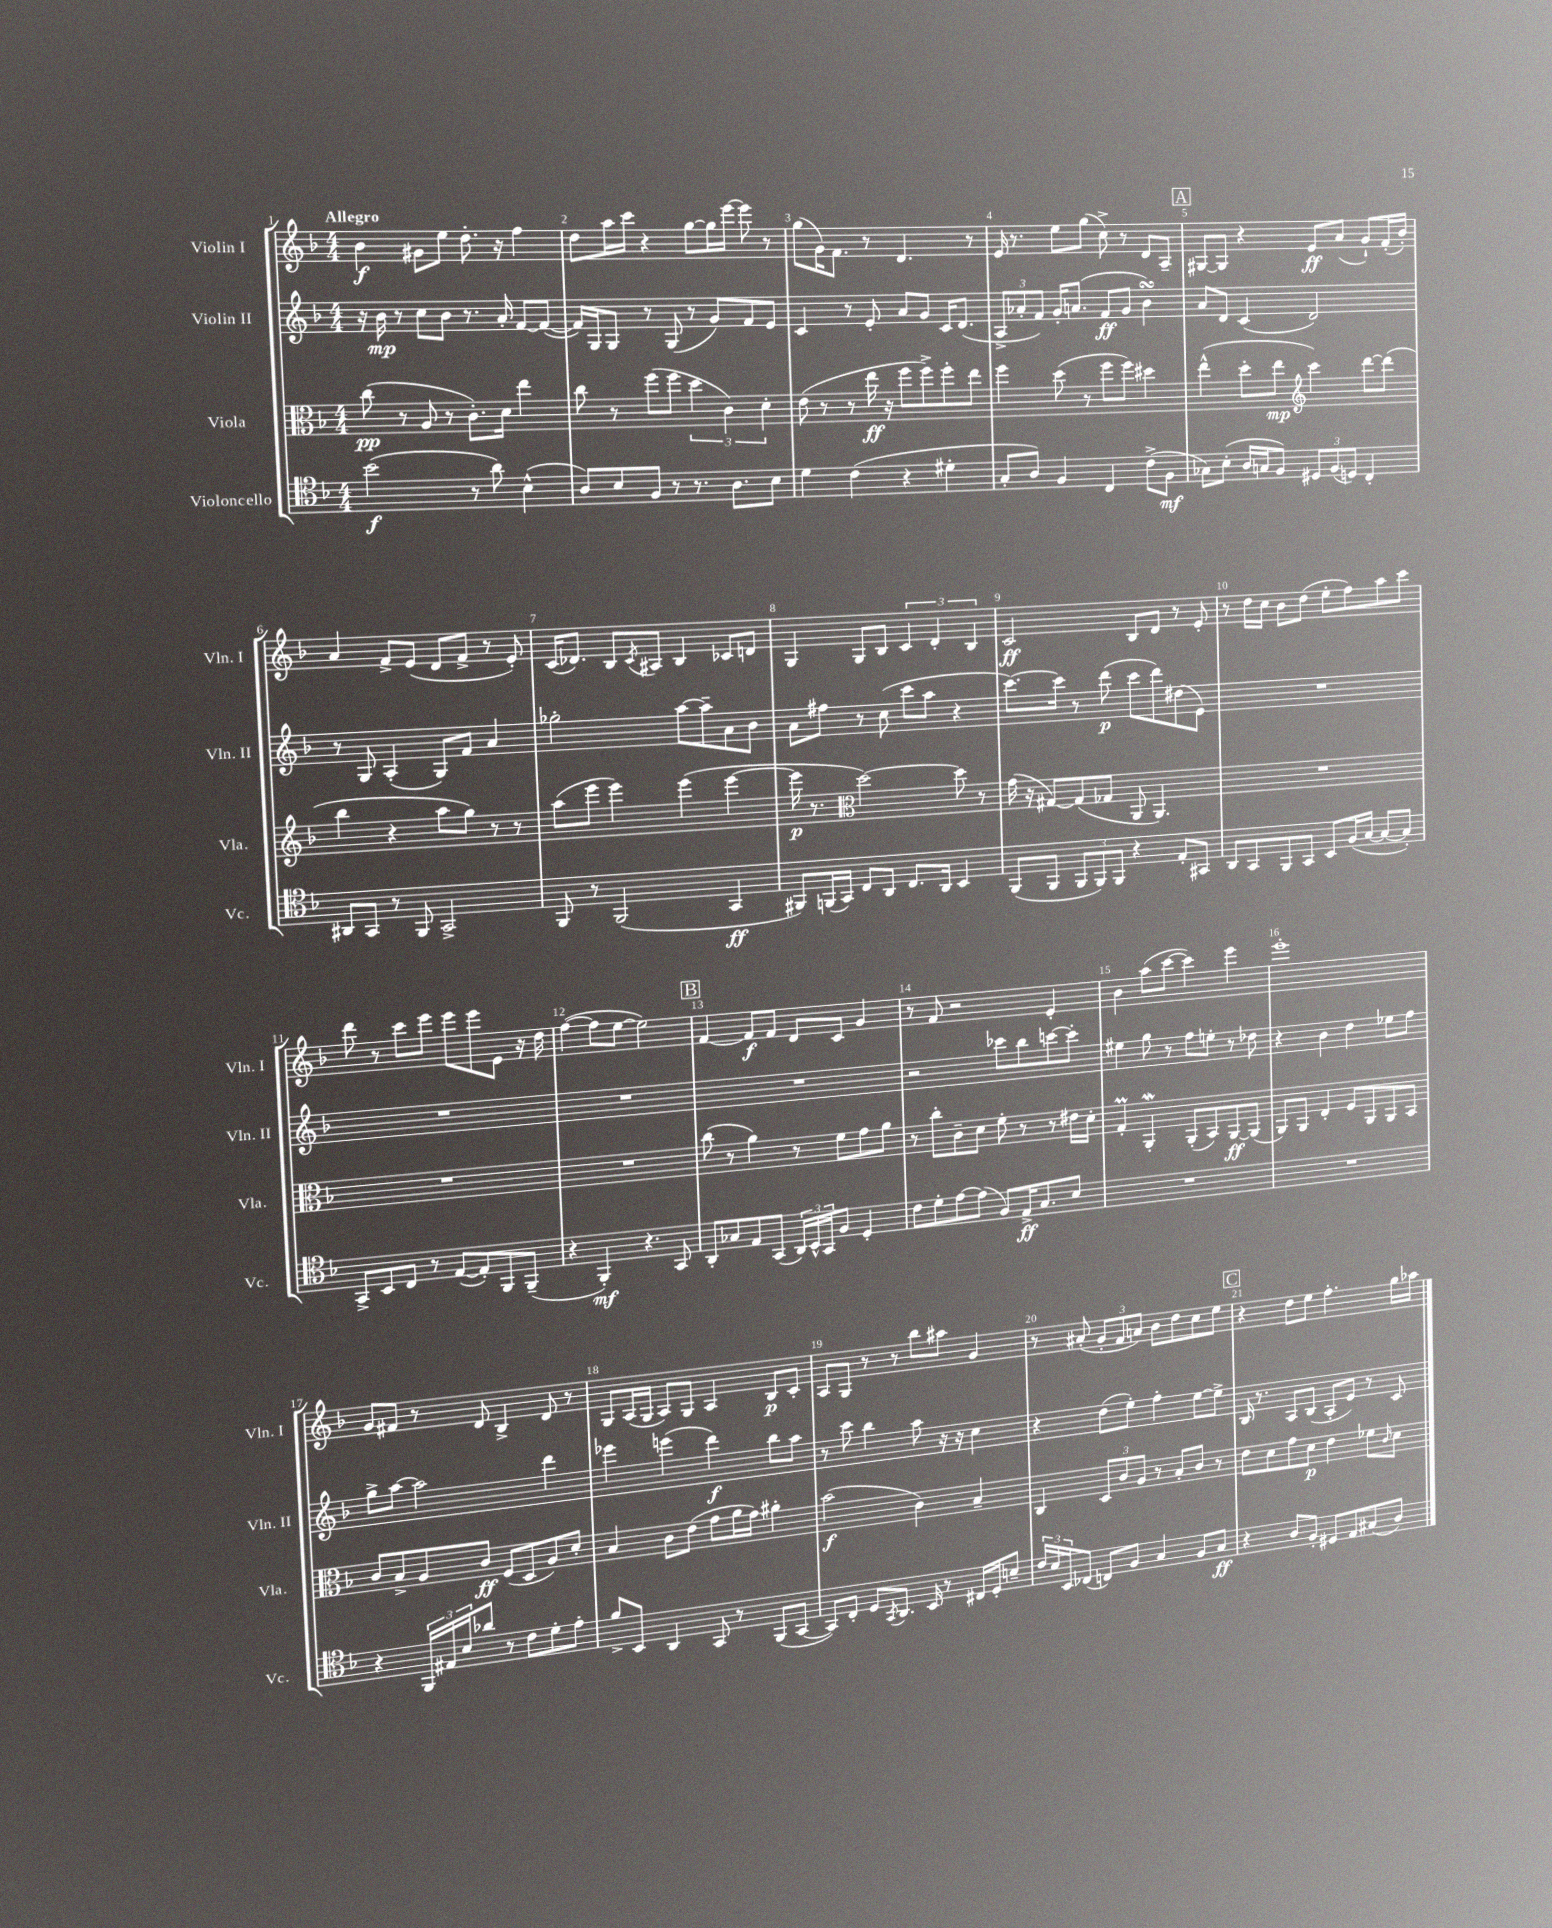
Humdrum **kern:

**kern	**kern	**kern	**kern
*staff4	*staff3	*staff2	*staff1
*clefC4	*clefC3	*clefG2	*clefG2
*k[b-]	*k[b-]	*k[b-]	*k[b-]
*M4/4	*M4/4	*M4/4	*M4/4
(2b-	(8cc	16r	4b-
.	.	16b-	.
.	8r	8r	.
.	8A	8cc	8g#
.	8r	8b-	8ee
8r	8.c')	8.r	8.dd'
8a)	.	.	.
.	16d	16a'	16r
(4B-^^	4ee	[8f	4ff
.	.	(8f_	.
=	=	=	=
8A)	8cc	16f])	8dd
.	.	16G	.
8B-	8r	8G	16aa
.	.	.	16ccc
8F	(8ff	8r	4r
8r	8ff	(8G	.
8.r	6dd	8r	[8gg
.	.	8g)	16gg]
.	6c)	.	.
8.A	.	.	[16eee
.	.	8f	8eee]
.	6d'	.	.
8B-	.	8e	8r
=	=	=	=
4d	(8e	4c	(8gg
.	8r	.	16g)
.	.	.	8.f
(4c	8r	8r	.
.	16ee	8e'	8r
.	16r	.	.
4r	8ff	8a	4.d
.	8ff^)	8g	.
4d#'	8ff'	16c	.
.	.	(8.d	.
.	8ee	.	8r
=	=	=	=
8G'	4ff	12A^	16e
.	.	.	8.r
.	.	12a-'	.
8A)	.	.	.
.	.	12f)	.
4F	(8dd	16g'	8ee
.	.	(8.a	.
.	8r	.	(8gg
4C	8ff	8f	8cc^)
.	8ff)	8g	8r
(8c^	4dd#	4b-)	8d
8F	.	.	8A~
=	=	=	=
8G-)	(4ee^^	8a	[8G#
(8B-'	.	8d	8G#]
16A	8dd'	(4c	4r
16G	.	.	.
8F)	8ee	.	.
*	*clefG2	*	*
12D#	4ccc)	2d)	8e
(12F	.	.	.
.	.	.	(8a
12D)	.	.	.
4C'	[8ddd	.	8g`)
.	(8ddd]	.	(16f'
.	.	.	16b-')
=	=	=	=
8AA#	4bb-	8r	4a
8GG	.	8G	.
8r	4r	(4A'	8f^
8FF	.	.	(8e
2GG^	8aa	8G)	8d
.	8gg)	8f	8f^
.	8r	4a	8r
.	8r	.	8e')
=	=	=	=
8FF	(8aa	2gg-'	(16c
.	.	.	8.d-)
8r	8eee	.	.
(2FF	4eee)	.	8B-
.	.	.	8qc
.	.	.	8A#
.	(4eee	[8aa	4B-
.	.	8aa~]	.
4GG	[4eee	8a	8c-
.	.	8b-	8d
=	=	=	=
8FF#)	16eee]	8a	4G
.	8.r	.	.
(16FF	.	8ff#	.
16GG)	.	.	.
*	*clefC3	*	*
8C	[2dd)	8r	8G
8AA	.	(8cc	8B-
8.C	.	8ccc	6c
.	.	8aa	.
.	.	.	6d'
16AA	.	.	.
4BB-	8dd]	4r	.
.	.	.	6B-
.	8r	.	.
=	=	=	=
(8FF	(16g	[8.ccc)	2c
.	16r	.	.
8FF	[8G#)	.	.
.	.	16ccc]	.
12FF	(8G#]	8r	.
12FF)	.	.	.
.	8G-	(8ddd	.
12FF	.	.	.
4r	8AA	8ccc	8B-
.	4.AA)	8ddd)	8d
8E'	.	(8dd#	8r
8GG#	.	8e)	8e'
=	=	=	=
8AA	1r	1r	8r
8GG	.	.	16dd
.	.	.	16cc
8FF	.	.	8b-
8GG	.	.	(8dd
8BB-	.	.	8ee'
(16F	.	.	8ff)
[16G	.	.	.
8G_	.	.	8aa
8G'])	.	.	8ccc
=	=	=	=
8GG^	1r	1r	8ddd
8BB-	.	.	8r
8C	.	.	8ccc
8r	.	.	8eee
([8E	.	.	8eee
8E'])	.	.	8eee
8FF	.	.	8e
(8FF~	.	.	16r
.	.	.	16dd
=	=	=	=
4r	1r	1r	([4ff
4FF')	.	.	8ff]
.	.	.	[8ee
4.r	.	.	2ee])
8GG	.	.	.
=	=	=	=
8AA'	(8cc	1r	[4f
8G-	8r	.	.
8E	4a)	.	8f]
(8GG	.	.	8f
24AA)	8r	.	8d
24BB-^^	.	.	.
24GG	.	.	.
8F	8f	.	8c
4D'	8g	.	4g
.	8a	.	.
=	=	=	=
8c	8r	2r	8r
8d'	8cc'	.	8f
[8e	8c~	.	2r
(8e]	8d	.	.
8F)	8f'	8ccc-	.
16E^	8r	8bb-	.
8.G	.	.	.
.	8r	[8ccc	4e'
8B-	16e#	8ccc']	.
.	16d'	.	.
=	=	=	=
1r	4G'	4ee#	4b-
.	4AA'	8gg	(8aa
.	.	8r	[8ccc
.	(8AA'	8ff	4ccc])
.	8BB-)	8ee'	.
.	[8AA	8r	4eee
.	(8AA]	8dd-	.
=	=	=	=
1r	8AA)	4r	1eee'
.	8AA	.	.
.	4E'	4b-	.
.	8F	4dd	.
.	8AA	.	.
.	8AA	8ee-	.
.	8BB-	8ff	.
=	=	=	=
4r	8c	8gg^	8g
.	8B-^	[8aa	8f#
24FF	8A	2aa]	8r
24E#	.	.	.
24B-	.	.	.
8a-	8c	.	8d
8r	(8F	.	4B-^
8c	8D	.	.
8d'	8A)	4ddd	8d
8e'	8d'	.	8r
=	=	=	=
8f^	4B-	4eee-	8G
8BB-	.	.	(16A
.	.	.	16G
4AA	8c	(4eee	8A)
.	(8e	.	8G
8GG	8g	4ddd)	4A
8r	16a	.	.
.	16g)	.	.
(8FF	4a#'	8bb-	8B-
[8GG	.	8aa	8c'
=	=	=	=
8GG])	(2b-	8r	8A
8C'	.	8ccc	8G
8D	.	4bb-	8r
8qGG	.	.	.
8.AA	.	.	8r
.	4c)	8aa	8bb-
16BB-	.	.	.
8r	.	16r	8aa#
.	.	16r	.
16C#	4B-~	4cc	4g
16D'	.	.	.
8B~	.	.	.
=	=	=	=
24c	4C	4r	8r
24B-	.	.	.
24BB-	.	.	.
(8C-	.	.	(8a#'
8C)	12D	(8dd	12g'
.	12c	.	12f
8F	.	8ee')	.
.	12A	.	12a)
4G	8r	4ff'	8b-
.	8B-'	.	8dd
8F	8c	[8ee	8cc
8G	8r	8ee^]	8ee
=	=	=	=
4r	8e	16B-	4r
.	.	8.r	.
.	8d	.	.
8A	8g	8A	8dd
8F'	8d	(8B-	8ee
8D#	4e	8A'	4.ff'
8E	.	8e)	.
(8G#	8f-	8r	.
.	16qqc	.	.
8A)	8d	8c	16gg
.	.	.	16aa-
==	==	==	==
*-	*-	*-	*-
